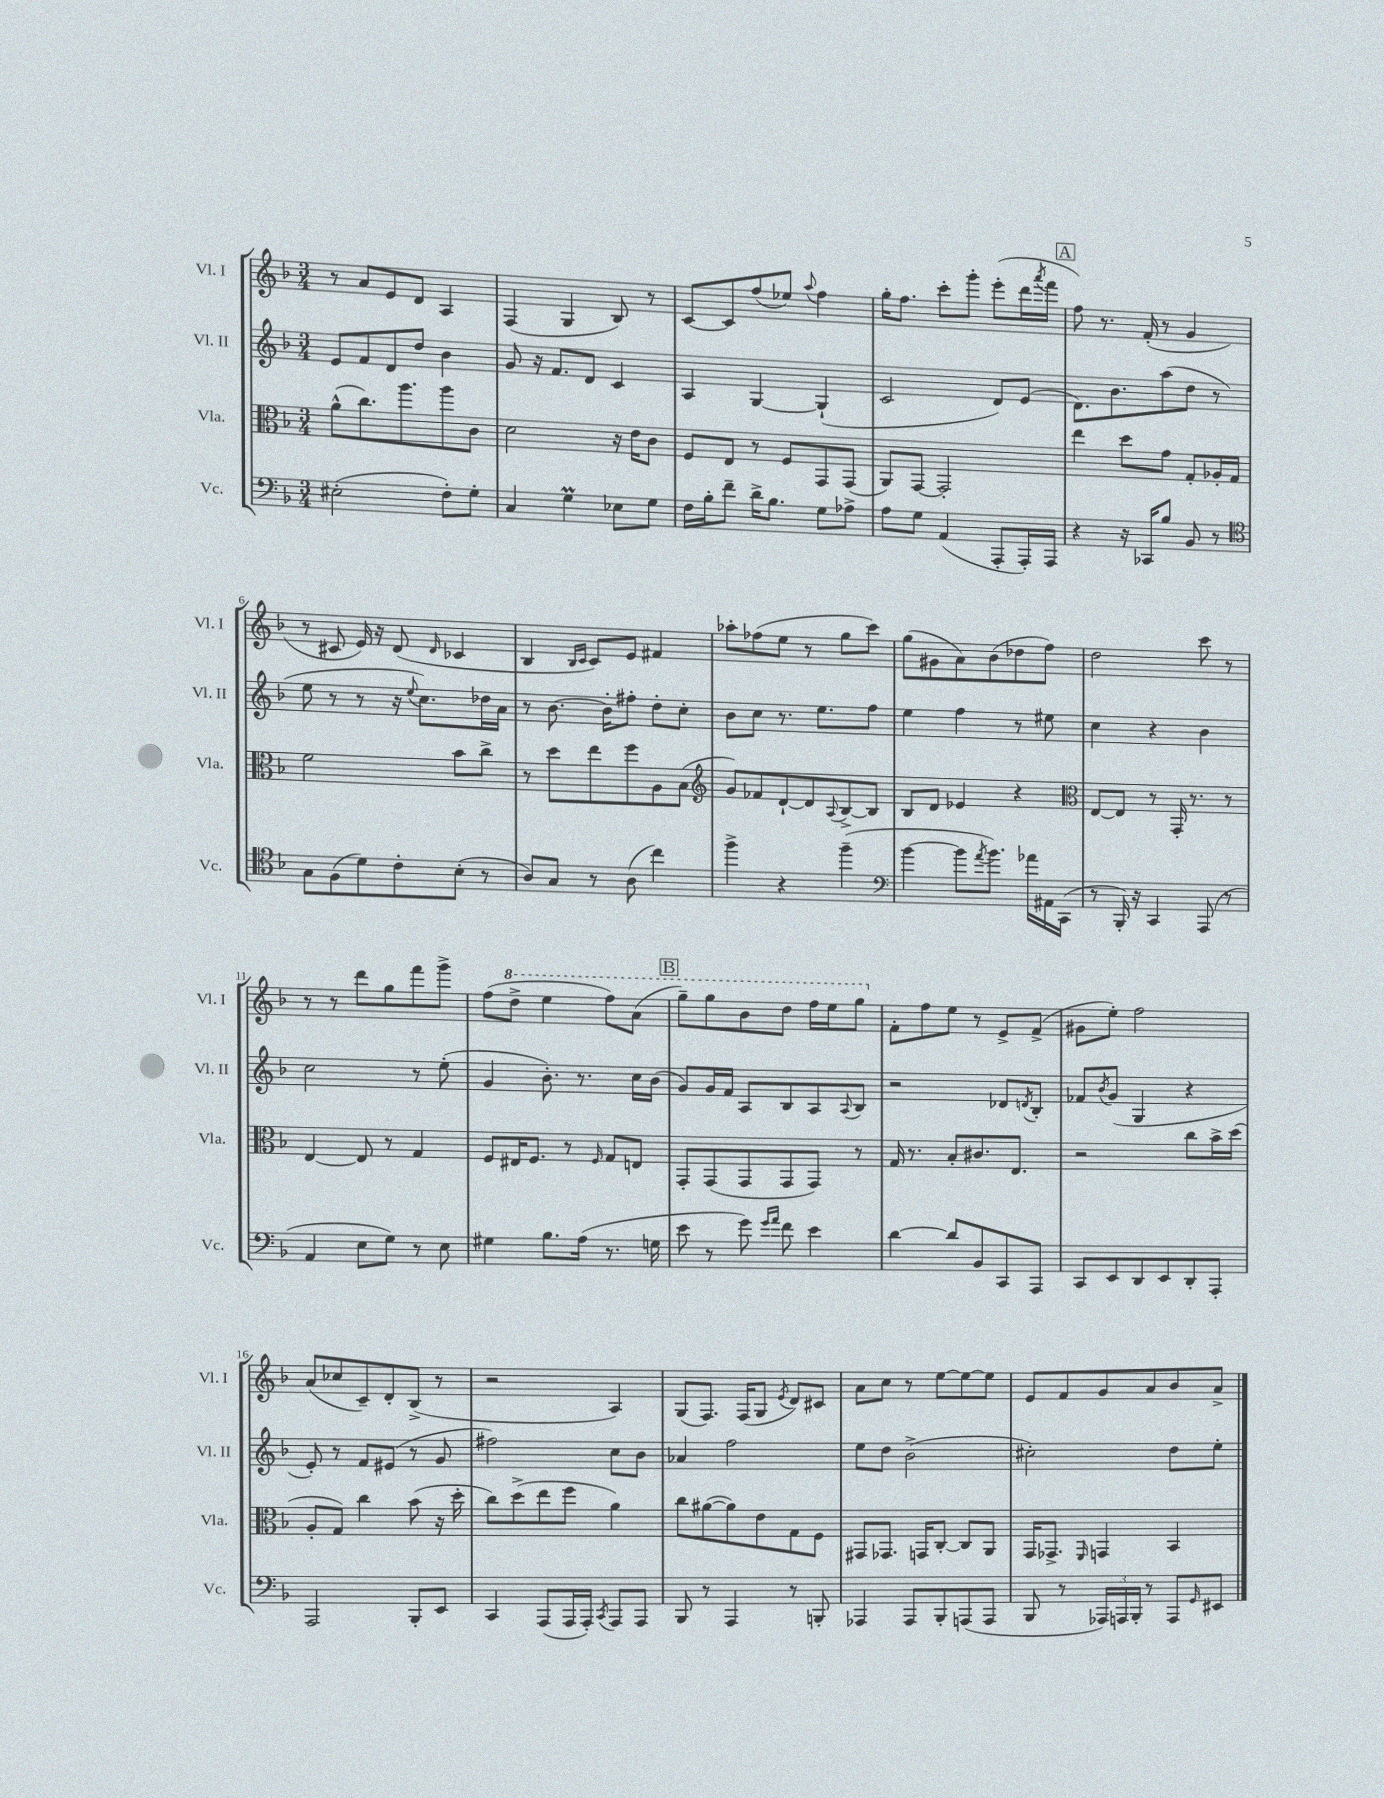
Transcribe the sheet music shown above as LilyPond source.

<<
\new StaffGroup <<
\new Staff = "s0" \with { instrumentName = "Vl. I" shortInstrumentName = "Vl. I" } {
    \clef treble \key f \major \numericTimeSignature \time 3/4
    r8 a'8 e'8 d'8 a4 |
    f4( g4 bes8) r8 |
    c'8~ c'8 f''8( ees''8) \appoggiatura { a''8 } f''4 |
    g''16-. f''8. c'''8-. g'''8-. e'''8-.( d'''16 \acciaccatura { a'''8 } f'''16 |
    \mark \markup { \box "A" } f''8) r8. f'16-.( r8 g'4 |
    r8 cis'8 e'16) r16 d'8( \grace { d'16 } ces'4 |
    bes4 \grace { bes16 c'16 } c'8) e'8 fis'4 |
    aes''8-. fes''8( e''8 r8 g''8 c'''8) |
    g''8( gis'8 a'8) bes'8( des''8 f''8) |
    d''2 c'''8 r8 |
    r8 r8 d'''8 g''8 f'''8 g'''8-> |
    f''8( \ottava #1 d'''8-> e'''4 f'''8) a''8( |
    \mark \markup { \box "B" } g'''8--) g'''8 bes''8 d'''8 f'''16 e'''16 g'''8 \ottava #0 |
    f'8-. f''8 e''8 r8 e'8-> f'8->( |
    gis'8 e''8-.) f''2 |
    a'8( ces''8 c'8--) d'8-. bes8->( r8 |
    r2 a4) |
    g8( f8.) f16( g8 \acciaccatura { e'8 } d'8) cis'8 |
    a'8 c''8 r8 e''8~ e''8~ e''8 |
    e'8 f'8 g'8 a'8 bes'8 a'8-> \bar "|." |
}
\new Staff = "s1" \with { instrumentName = "Vl. II" shortInstrumentName = "Vl. II" } {
    \clef treble \key f \major \numericTimeSignature \time 3/4
    e'8 f'8 d'8 d''8 bes'4 |
    g'8 r16 f'8. d'8 c'4 |
    a4 g4~ g4-!( |
    c'2 d'8) e'8( |
    \mark \markup { \box "A" } d'8.) bes'8. a''8( d''8 r8 |
    e''8 r8 r8 r16 \appoggiatura { e''8 } c''8.) des''16 a'16 |
    r8 bes'8.~ bes'16-. fis''8-. d''8-. c''8-. |
    bes'8 c''8 r8. e''8. f''8 |
    e''4 f''4 r8 eis''8 |
    c''4 r4 bes'4 |
    c''2 r8 e''8-.( |
    g'4 bes'8.-.) r8. c''16 bes'16( |
    \mark \markup { \box "B" } g'8) g'16 f'16 a8 bes8 a8 \appoggiatura { a8 } bes8 |
    r2 des'8 \acciaccatura { d'8 } bes8-. |
    fes'8 \acciaccatura { bes'8 } g'8( g4 r4 |
    e'8-.) r8 f'8 eis'8( r8 g'8 |
    fis''2) c''8 bes'8 |
    aes'4 f''2 |
    e''8 d''8 bes'2->( |
    cis''2-.) d''8 e''8-. \bar "|." |
}
\new Staff = "s2" \with { instrumentName = "Vla." shortInstrumentName = "Vla." } {
    \clef alto \key f \major \numericTimeSignature \time 3/4
    a'8-^( c''8.) a''8. a''8 c'8 |
    d'2 r16 e'16 c'8 |
    f8 e8 r8 f8 g,8 g,8( |
    a,8) g,8~ g,2-. |
    \mark \markup { \box "A" } e''4 d''8 g'8 g8-. aes16-. g16 |
    f'2 bes'8 c''8-> |
    r8 d''8 e''8 f''8 a8 bes8( |
    \clef treble g'8) fes'8 d'8~-! d'8 \appoggiatura { a8 } bes8~-> bes8 |
    bes8 d'8 ees'4 r4 |
    \clef alto e8~ e8 r8 g,16-. r8. r8 |
    e4~ e8 r8 g4 |
    f8 eis16 f8. r8 \grace { f16 } g8 e8 |
    \mark \markup { \box "B" } g,8-. g,8( g,8 g,8 g,8) r8 |
    g16 r8. bes8-. cis'8. e8. |
    r2 c''8 bes'16-> d''16( |
    a8-. g8) c''4 bes'8( r16 d''16-. |
    c''8) d''8->( e''8 f''8 a'4) |
    c''8 ais'8~( ais'8) e'8 g8 f8 |
    gis,8 ges,8. g,16 c8~-. c8 a,8 |
    g,16 ges,8.-> \grace { f,16 } g,4 bes,4 \bar "|." |
}
\new Staff = "s3" \with { instrumentName = "Vc." shortInstrumentName = "Vc." } {
    \clef bass \key f \major \numericTimeSignature \time 3/4
    eis2-.( f8-.) g8-. |
    c4 g4\prall ees8 g8 |
    f16 bes16-. f'8-- d'16-> bes8. g8 aes8-> |
    a8 g8 a,4( a,,8-. a,,16-.) a,,16 |
    \mark \markup { \box "A" } r4 r16 ces,16 bes8 bes,8 r8 |
    \clef tenor g8 f8( d'8) c'8-. bes8-.( r8 |
    a8) g8 r8 a8( c''4) |
    f''4-> r4 f''4--( |
    \clef bass bes'4~ bes'8 \acciaccatura { a'8 } bes'8.) aes'16 ais,16 c,16( |
    r8 bes,,16-.) r16 c,4 a,,8( r8 |
    a,4 e8 g8) r8 e8 |
    gis4 bes8. a16( r8. g16 |
    \mark \markup { \box "B" } e'8 r8 g'8) \grace { g'16 a'16 } f'8 e'4 |
    d'4~ d'8 bes,8 c,8 a,,8 |
    c,8 e,8 d,8 e,8 d,8-. a,,8-. |
    a,,2 bes,,8-. e,8 |
    c,4 a,,8( a,,16 a,,16-.) \acciaccatura { c,8 } a,,8 a,,8 |
    bes,,8 r8 a,,4 r8 b,,8-. |
    aes,,4 aes,,8 bes,,8-. a,,8( a,,8 |
    bes,,8 r8 \tuplet 3/2 { aes,,16) a,,16 bes,,16-. } r8 a,,8 \grace { g,16 } eis,8 \bar "|." |
}
>>
>>
